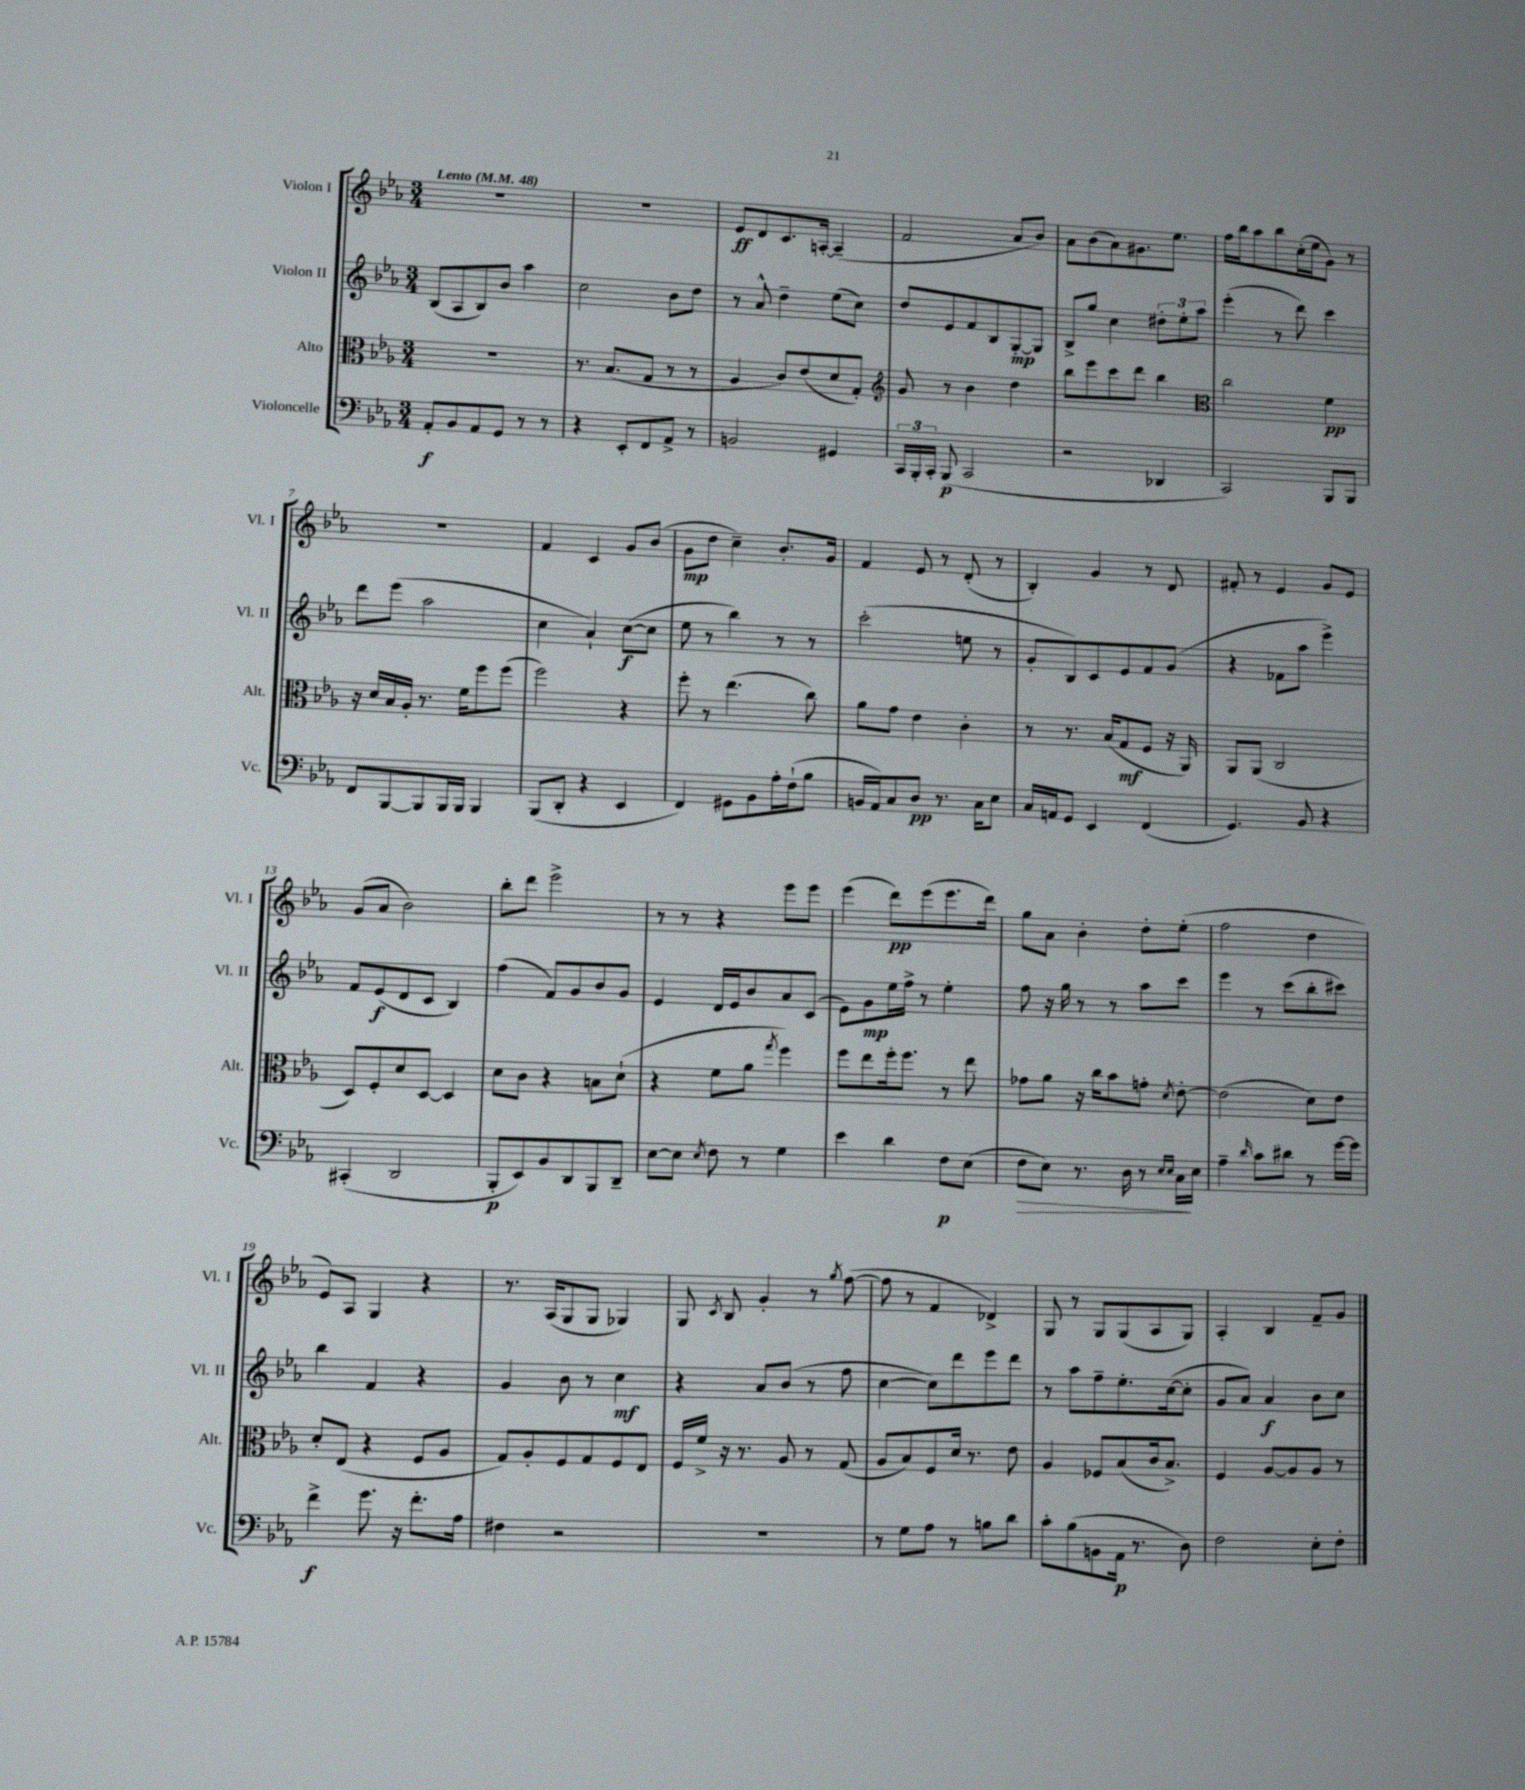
<<
\new StaffGroup <<
\new Staff = "s0" \with { instrumentName = "Violon I" shortInstrumentName = "Vl. I" } {
    \clef treble \key ees \major \numericTimeSignature \time 3/4 \tempo "Lento" 4 = 48
    \autoBeamOff R2. |
    R2. |
    ees'8[\ff d'8 c'8. a16]~-. a4--( |
    f'2 aes'8[ bes'8]) |
    aes'8[ bes'8( aes'8) gis'8. ees''8.] |
    f''16[ bes''16 aes''8 bes''8 c''16-.( ees''16 g'8]) r8 |
    R2. |
    f'4 c'4 g'8[ bes'8]( |
    g'8[\mp d''8] c''4--) bes'8.[-. g'16] |
    f'4 ees'8 r8 d'8-.( r8 |
    bes4-.) g'4 r8 d'8 |
    fis'8-. r8 ees'4 g'8[ ees'8] |
    g'8[( aes'8] bes'2) |
    bes''8[-. d'''8] ees'''2-> |
    r8 r8 r4 ees'''8[ ees'''8] |
    ees'''4( d'''8[\pp) ees'''8( ees'''8. d'''16]) |
    g''8[ aes'8] bes'4-. d''8[-. ees''8]-.( |
    f''2 d''4 |
    ees'8[) aes8] g4 r4 |
    r8. aes16[( g8 g8] ges4) |
    g8 \acciaccatura { c'8 } bes8 g'4-. r8 \acciaccatura { g''8 } f''8~( |
    f''8 r8 f'4 des'4->) |
    g8 r8 g8[ g8( aes8 g8]) |
    aes4-. bes4 f'8[-- g'8] \bar "|." |
}
\new Staff = "s1" \with { instrumentName = "Violon II" shortInstrumentName = "Vl. II" } {
    \clef treble \key ees \major \numericTimeSignature \time 3/4
    \autoBeamOff bes8[( aes8 bes8) bes'8] aes''4 |
    c''2 bes'8[ d''8] |
    r8 aes'8-^ d''4-- ees''8[( c''8]) |
    d''8[ ees'8 f'8 bes8 g8~-.\mp g8] |
    bes8[-> g''8] c''4 \tuplet 3/2 { dis''8[-. ees''8-. aes''8] } |
    ees'''4-.( r8 d'''8) c'''4 |
    d'''8[ ees'''8]( aes''2 |
    c''4 aes'4-!) c''8[~\f( c''8] |
    ees''8 r8 bes''4) r8 r8 |
    c'''2-.( e''8 r8 |
    g'8[-. bes8) c'8 ees'8 f'8 g'8]( |
    r4 fes'8[ aes''8] ees'''4->) |
    f'8[ ees'8\f( d'8 c'8] bes4) |
    f''4( f'8[) g'8 bes'8 g'8] |
    ees'4 d'16[ ees'16 bes'8 aes'8 c'8]( |
    ees'8[) g'8\mp ees''16 f''16]-> r8 ees''4-. |
    f''8 r16 g''16 r8 r8 aes''8[ c'''8] |
    ees'''4 r8 c'''8[( bes''8-. cis'''8]) |
    bes''4 f'4 r4 |
    g'4 bes'8 r8 c''4\mf |
    r4 aes'8[ bes'8]( r8 f''8 |
    c''4~ c''8[) d'''8 ees'''8 d'''8] |
    r8 aes''8[ f''8-- ees''8.-. c''16~( c''8]-. |
    g'8[ aes'8]) aes'4\f bes'8[ c''8] \bar "|." |
}
\new Staff = "s2" \with { instrumentName = "Alto" shortInstrumentName = "Alt." } {
    \clef alto \key ees \major \numericTimeSignature \time 3/4
    \autoBeamOff R2. |
    r8. bes8.[( g8] r8 r8 |
    aes4 c'8[) ees'8( d'8 g8]-.) |
    \clef treble g'8 r8 bes'4 d''4 |
    bes''8[ ees'''8 c'''8 d'''8] bes''4 |
    \clef alto c''2 f'4\pp |
    r16 d'16[ bes16 aes16]-. r8. f'16[ f''8 f''8]( |
    f''2) r4 |
    f''8-. r8 ees''4.( c''8) |
    aes'8[ g'8] ees'4 c'4-. |
    r8 r8. bes16[( g8\mf f8] r16 aes,16) |
    aes,8[ aes,8]( c2 |
    d8[) f8-. d'8 d8]~ d4 |
    d'8[ c'8] r4 b8[ d'8]-!( |
    r4 f'8[ aes'8] \acciaccatura { g''8 } f''4) |
    f''8[ ees''8 f''16-. f''8.] r8 ees''8 |
    ges'8[ aes'8] r16 c''16[ bes'8 g'8]-. \acciaccatura { d'8 } ees'8~-. |
    ees'2( d'8[) ees'8] |
    d'8[-. ees8]( r4 f8[ aes8] |
    g8[) aes8-. f8 g8 f8 ees8] |
    f16[ f'16]-> r16 r8. aes8 r8 g8( |
    aes8[ bes8) f8 d'16] r8. ees'8 |
    aes4 fes8[ bes8( c'16 bes8.]->) |
    f4 aes8[~ aes8 aes8] r8 \bar "|." |
}
\new Staff = "s3" \with { instrumentName = "Violoncelle" shortInstrumentName = "Vc." } {
    \clef bass \key ees \major \numericTimeSignature \time 3/4
    \autoBeamOff aes,8[-.\f bes,8 aes,8 g,8] r8 r8 |
    r4 ees,8[-. f,8 aes,8]-> r8 |
    b,2 gis,4 |
    \tuplet 3/2 { c,16[ bes,,16-. c,16]-. } bes,,8\p( c,2 |
    r2 des,4 |
    c,2) bes,,8[ bes,,8] |
    f,8[ bes,,8~ bes,,8 bes,,16 bes,,16] bes,,4 |
    bes,,8[( d,8]-. r4 ees,4 |
    f,4) gis,8[ bes,8 aes16-. f16-!( bes8] |
    b,16[ aes,16) c8 d8]\pp r8. c16[ ees8] |
    c16[ a,16 g,8] ees,4 f,4( |
    g,4.) bes,8 r4 |
    cis,4-.( d,2 |
    bes,,8[-.\p ees,8) bes,8 d,8 bes,,8 d,8]-- |
    ees8[~ ees8] \acciaccatura { ees8 } f8 r8 g4 |
    ees'4 d'4 f8[\p ees8]( |
    f8[\> ees8]) r8. d16 r8 \grace { ees16[ ees16] } c16[\! ees16] |
    aes4-- \grace { d'16 } c'8[ dis'8] r8 g'16[~ g'16] |
    f'4->\f g'8. r16 f'8.[-. aes16] |
    fis4 r2 |
    R2. |
    r8 g8[ aes8] r8 b8[ d'8] |
    c'8[-. bes8( b,8 aes,16]\p r8. d8) |
    f2 ees8[-. f8]-. \bar "|." |
}
>>
>>
